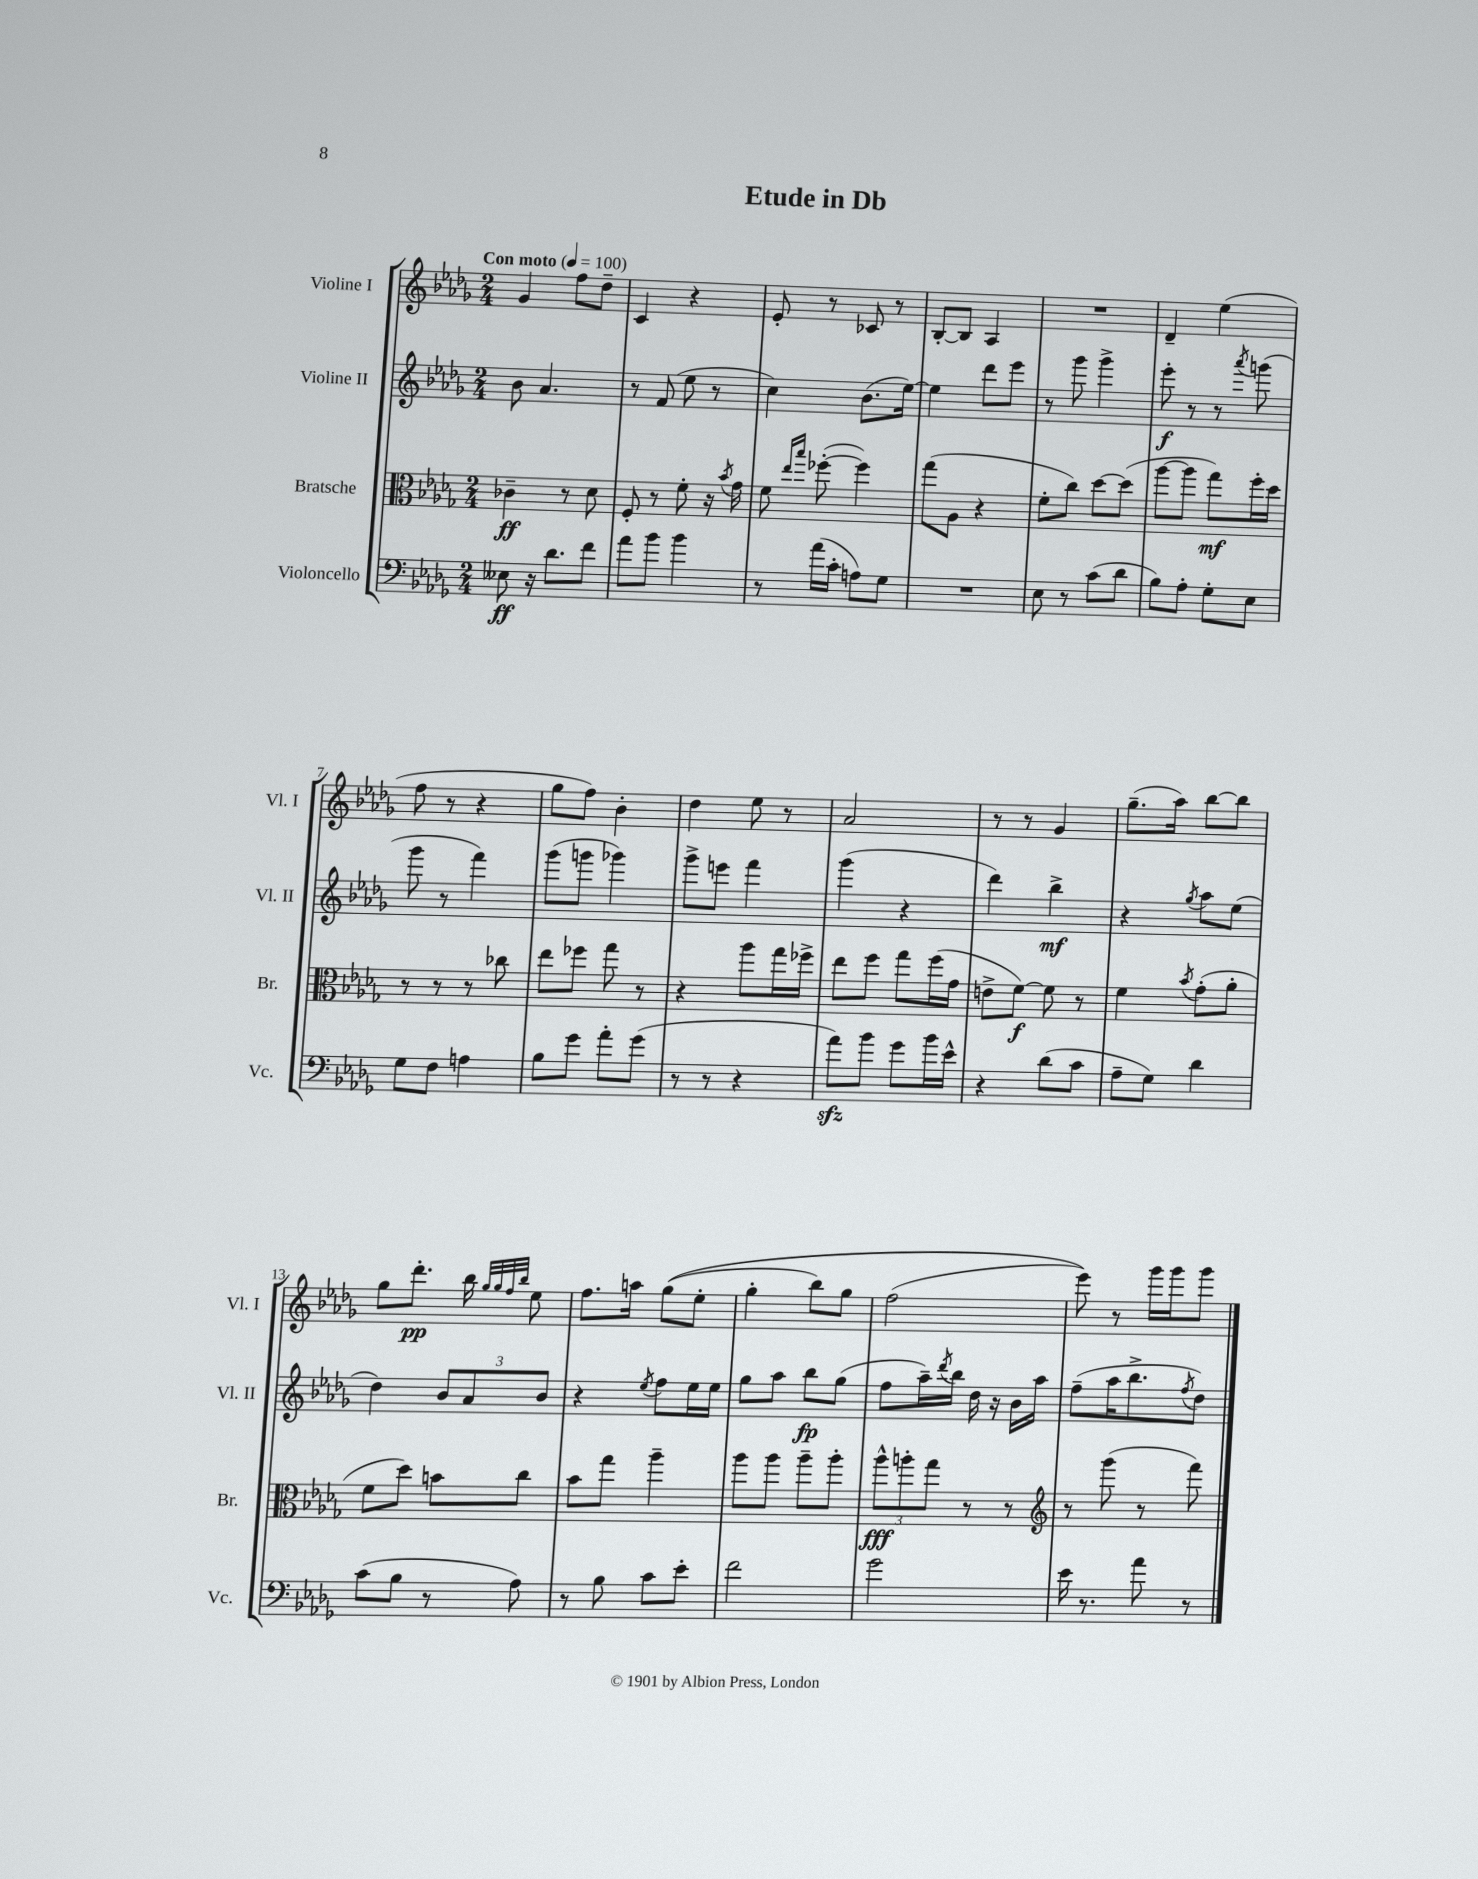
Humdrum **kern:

**kern	**kern	**kern	**kern
*staff4	*staff3	*staff2	*staff1
*clefF4	*clefC3	*clefG2	*clefG2
*k[b-e-a-d-g-]	*k[b-e-a-d-g-]	*k[b-e-a-d-g-]	*k[b-e-a-d-g-]
*M2/4	*M2/4	*M2/4	*M2/4
*MM100	*MM100	*MM100	*MM100
8E--	4c-~	8b-	4g-
16r	.	4.a-	.
8.d-	.	.	.
.	8r	.	8ff
8f	8d-	.	8dd-~
=	=	=	=
8a-	8F'	8r	4c
8b-	8r	(8f	.
4b-	8f'	8ee-	4r
.	16r	8r	.
.	8qb-	.	.
.	16g-	.	.
=	=	=	=
8r	8f	4cc)	8e-'
.	16qqee-	.	.
.	16qqbb-	.	.
(16a-	([8ff-'	.	8r
16c'	.	.	.
8A)	4ff-])	(8.b-	8c-
8G-	.	.	8r
.	.	[16ee-)	.
=	=	=	=
2r	(8gg-	4ee-]	[8B-'
.	8A-	.	8B-]
.	4r	8ddd-	4A-
.	.	8eee-	.
=	=	=	=
8E-	8f'	8r	2r
8r	8cc)	8ggg-	.
(8c	[8dd-	4ggg-^	.
8d-	(8dd-]	.	.
=	=	=	=
8B-)	[8aa-	8eee-'	4d-~
8A-'	8aa-]	8r	.
8G-'	8gg-)	8r	(4ee-
.	.	8qaaa-	.
8E-	16ff'	(8ggg	.
.	16dd-	.	.
=	=	=	=
8G-	8r	8ggg-	8ff
8F	8r	8r	8r
4A	8r	4fff)	4r
.	8cc-	.	.
=	=	=	=
8B-	8ee-	(8ggg-	8gg-
8g-	8ff-	8ggg	8ff)
8a-'	8gg-	4ggg-)	4b-'
(8g-	8r	.	.
=	=	=	=
8r	4r	8ggg-^	4dd-
8r	.	8eee	.
4r	8aa-	4fff	8ee-
.	16gg-	.	8r
.	16ff-^	.	.
=	=	=	=
8a-)	8ee-	(4ggg-	2a-
8b-	8ff	.	.
8g-	8gg-	4r	.
16b-	(16ff	.	.
16e-^^	16g-	.	.
=	=	=	=
4r	8e^	4ddd-)	8r
.	[8f)	.	8r
(8d-	8f]	4bb-^	4g-
8c	8r	.	.
=	=	=	=
8A-~	4f	4r	(8.gg-~
8G-)	.	.	.
.	.	.	16aa-)
.	8qb-	8qgg-	.
4d-	(8g-'	8aa-	[8bb-
.	8a-'	(8ee-	8bb-]
=	=	=	=
(8c	8f	4dd-)	8gg-
8B-	8dd-)	.	8.ddd-'
8r	8b	12b-	.
.	.	.	16bb-
.	.	12a-	.
.	.	.	32qqgg-
.	.	.	32qqgg-
.	.	.	32qqff
.	.	.	32qqbb-
8A-)	8cc	.	8ee-
.	.	12b-	.
=	=	=	=
8r	8b-	4r	8.ff
8B-	8gg-	.	.
.	.	.	16aa
.	.	8qee-	.
8c	4aa-~	8ff	&((8gg-
8e-'	.	16ee-	8ee-'
.	.	16ee-	.
=	=	=	=
2f	8aa-	8gg-	4gg-'
.	8aa-	8aa-	.
.	8aa-~	8bb-	8bb-)
.	8aa-'	(8gg-	8gg-
=	=	=	=
2g-	12aa-^^	8ff	(2ff
.	12aa'	.	.
.	.	16aa-~)	.
.	12gg-	.	.
.	.	8qddd-	.
.	.	16bb-	.
.	8r	16dd-	.
.	.	16r	.
.	8r	16b-	.
.	.	16aa-	.
=	=	=	=
*	*clefG2	*	*
16e-	8r	(8ff~	8eee-)&)
8.r	.	.	.
.	(8ggg-	16aa-	8r
.	.	8.bb-^	.
8a-	8r	.	16ggg-
.	.	.	16ggg-
.	.	8qff	.
8r	8fff)	8dd-)	8ggg-
==	==	==	==
*-	*-	*-	*-
